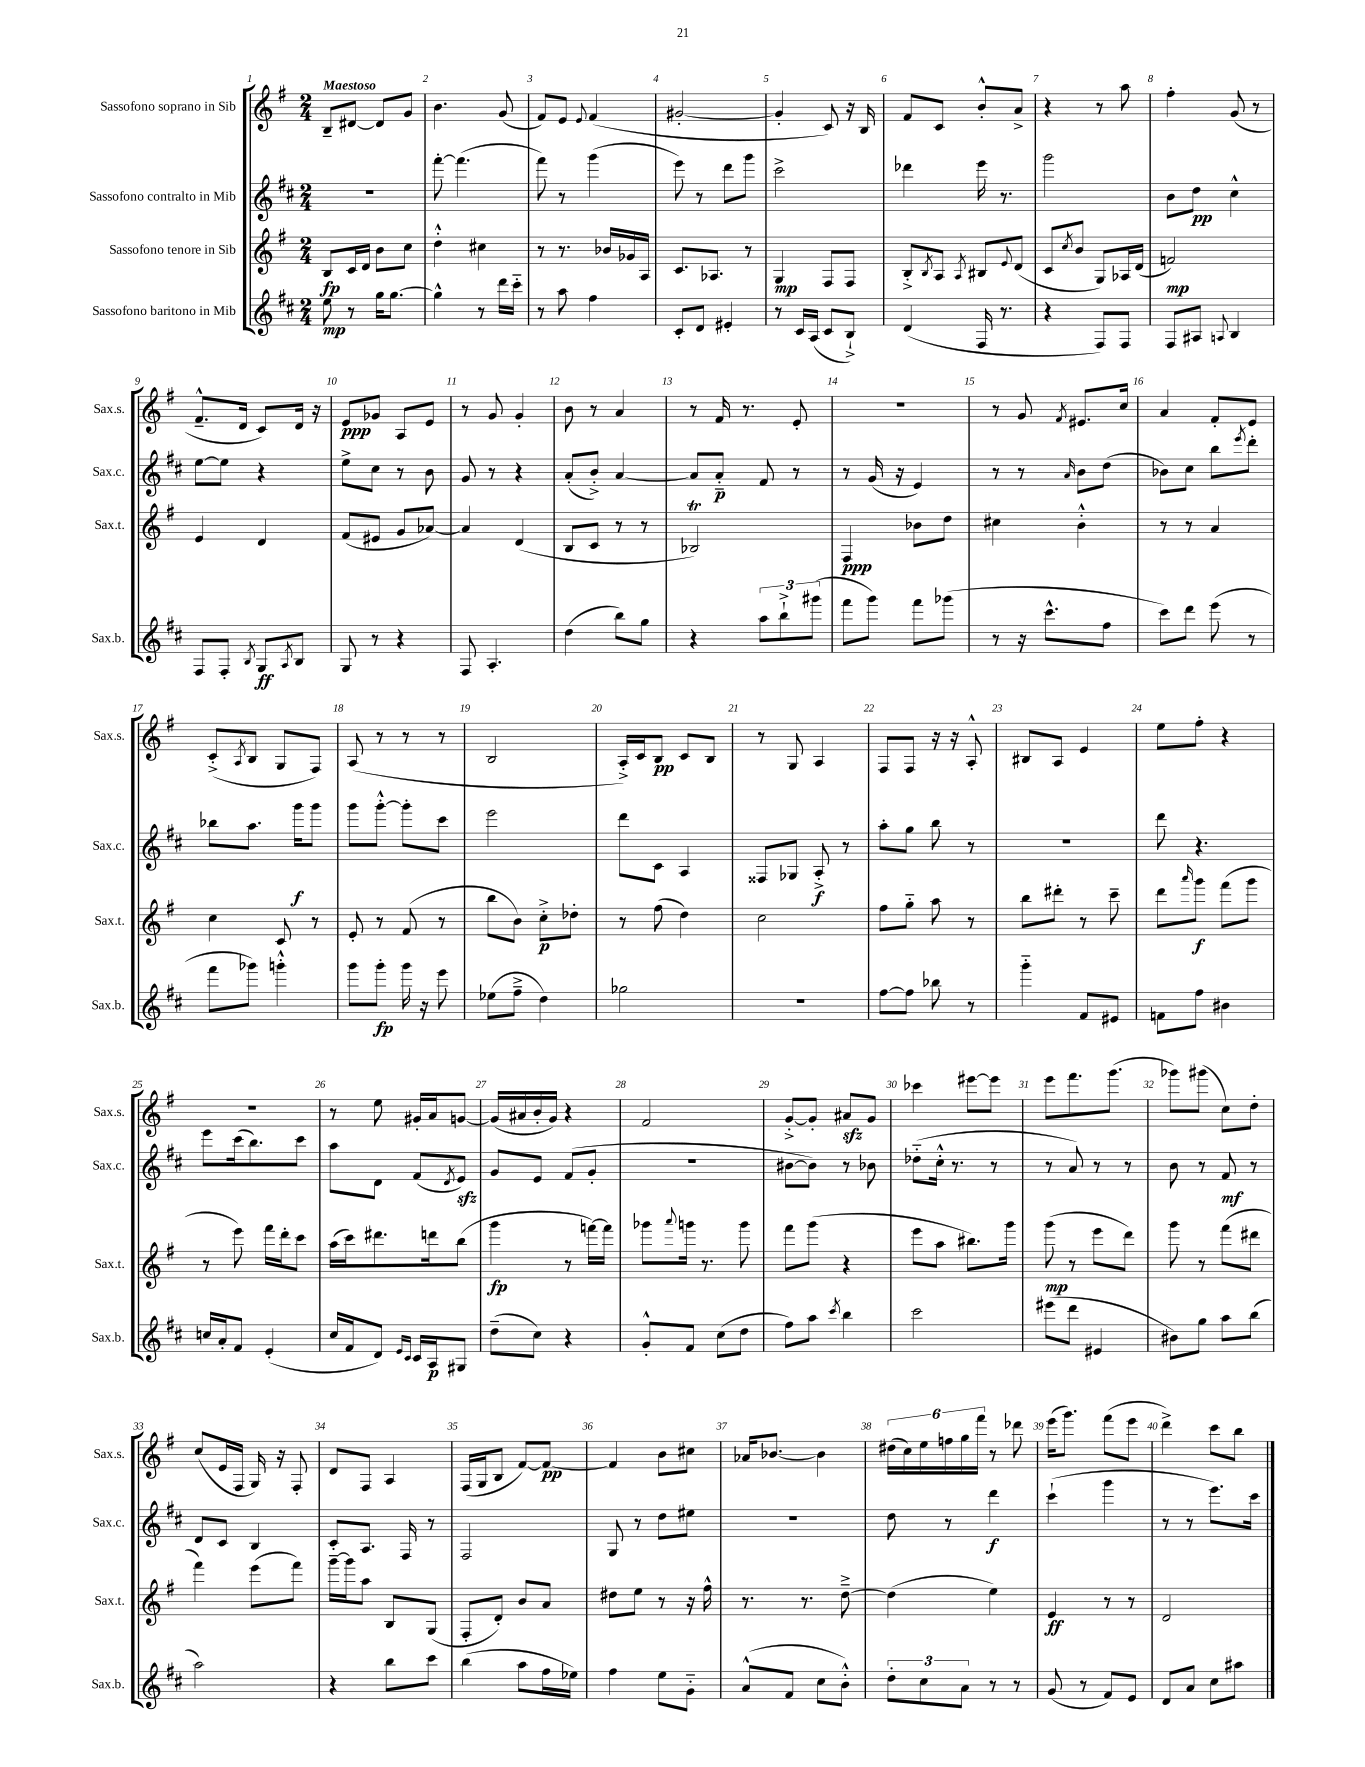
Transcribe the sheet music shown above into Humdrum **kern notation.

**kern	**dynam	**kern	**dynam	**kern	**dynam	**kern	**dynam
*part4	*part4	*part3	*part3	*part2	*part2	*part1	*part1
*staff4	*staff4	*staff3	*staff3	*staff2	*staff2	*staff1	*staff1
*I"Sassofono baritono in Mib	*	*I"Sassofono tenore in Sib	*	*I"Sassofono contralto in Mib	*	*I"Sassofono soprano in Sib	*
*I'Sax.b.	*	*I'Sax.t.	*	*I'Sax.c.	*	*I'Sax.s.	*
*clefG2	*	*clefG2	*	*clefG2	*	*clefG2	*
*k[f#c#]	*	*k[f#]	*	*k[f#c#]	*	*k[f#]	*
*M2/4	*	*M2/4	*	*M2/4	*	*M2/4	*
=1	=1	=1	=1	=1	=1	=1	=1
!	!	!	!	!	!	!LO:TX:a:B:t=Maestoso	!
8ee\	mp	8B/L	fp	2r	.	8B~/L	.
8r	.	16c/L	.	.	.	[8d#X/J	.
.	.	16d/JJ	.	.	.	.	.
16gg\KL	.	8b\L	.	.	.	8d#/L]	.
[8.gg\J	.	.	.	.	.	.	.
.	.	8cc\J	.	.	.	8g/J	.
=2	=2	=2	=2	=2	=2	=2	=2
4gg^^\]	.	4dd'^^\	.	[8fff#'\	.	4.b\	.
.	.	.	.	(4.fff#\]	.	.	.
8r	.	4cc#X\	.	.	.	.	.
16ddd\LL	.	.	.	.	.	(8g/	.
16ccc#\JJ	.	.	.	.	.	.	.
=3	=3	=3	=3	=3	=3	=3	=3
8r	.	8r	.	8fff#\)	.	8f#/L)	.
8aa\	.	8.r	.	8r	.	8e/J	.
.	.	.	.	.	.	8qqe/	.
4ff#\	.	.	.	(4ggg\	.	(4f#/	.
.	.	16b-X/LL	.	.	.	.	.
.	.	16g-X/	.	.	.	.	.
.	.	16A/JJ	.	.	.	.	.
=4	=4	=4	=4	=4	=4	=4	=4
8c#'/L	.	8.c/L	.	8eee\)	.	[2g#X'/	.
8d/J	.	.	.	8r	.	.	.
.	.	8.A-X/J	.	.	.	.	.
4e#X'/	.	.	.	8ddd\L	.	.	.
.	.	8r	.	8ggg\J	.	.	.
=5	=5	=5	=5	=5	=5	=5	=5
8r	.	4G/	mp	2ccc#^\	.	4g#'/]	.
16c#/LL	.	.	.	.	.	.	.
(16A/JJ	.	.	.	.	.	.	.
8c#/L	.	8F#/L	.	.	.	8c/)	.
8B`^/J)	.	8F#/J	.	.	.	16r	.
.	.	.	.	.	.	16B/	.
=6	=6	=6	=6	=6	=6	=6	=6
(4d/	.	8B'^/L	.	4ddd-X\	.	8f#/L	.
.	.	8qB/	.	.	.	.	.
.	.	8A/J	.	.	.	8c/J	.
.	.	8qA/	.	.	.	.	.
16F#/	.	8B#X/L	.	16eee\	.	8b'^^/L	.
8.r	.	.	.	8.r	.	.	.
.	.	8qqe/	.	.	.	.	.
.	.	(8d/J	.	.	.	8a^/J	.
=7	=7	=7	=7	=7	=7	=7	=7
4r	.	8c/L	.	2ggg\	.	4r	.
.	.	8qcc/	.	.	.	.	.
.	.	8b/J	.	.	.	.	.
8F#/L)	.	8G/L)	.	.	.	8r	.
8F#/J	.	16A-X/L	.	.	.	8aa\	.
.	.	(16d/JJ	.	.	.	.	.
=8	=8	=8	=8	=8	=8	=8	=8
8F#/L	.	2fn/)	mp	8b\L	.	4ff#'\	.
8A#X/J	.	.	.	8dd\J	pp	.	.
8qqAn/	.	.	.	.	.	.	.
4B/	.	.	.	4cc#^^\	.	(8g/	.
.	.	.	.	.	.	8r	.
!!LO:LB:g=z
=9	=9	=9	=9	=9	=9	=9	=9
8F#/L	.	4e/	.	[8ee\L	.	8.f#~^^/L	.
8F#'/J	.	.	.	8ee\J]	.	.	.
.	.	.	.	.	.	16d/Jk	.
8qB/	.	.	.	.	.	.	.
8G/L	ff	4d/	.	4r	.	8c/L)	.
8qA/	.	.	.	.	.	.	.
8B/J	.	.	.	.	.	16d/Jk	.
.	.	.	.	.	.	16r	.
=10	=10	=10	=10	=10	=10	=10	=10
8G/	.	(8f#/L	.	8ee^\L	.	8e/L	ppp
8r	.	8e#X/J	.	8cc#\J	.	8g-X/J	.
4r	.	8g/L	.	8r	.	8A/L	.
.	.	[8a-X/J)	.	8b\	.	8e/J	.
=11	=11	=11	=11	=11	=11	=11	=11
8F#/	.	4a-/]	.	8g/	.	8r	.
4.A'/	.	.	.	8r	.	8g/	.
.	.	(4d/	.	4r	.	4g'/	.
=12	=12	=12	=12	=12	=12	=12	=12
(4dd\	.	8B/L	.	(8a'/L	.	8b\	.
.	.	8c/J	.	8b'^/J)	.	8r	.
8bb\L)	.	8r	.	[4a/	.	4a/	.
8gg\J	.	8r	.	.	.	.	.
=13	=13	=13	=13	=13	=13	=13	=13
4r	.	2B-XT/)	.	8a/L]	.	8r	.
.	.	.	.	8a/J	p	16f#/	.
.	.	.	.	.	.	8.r	.
12aa\L	.	.	.	8f#/	.	.	.
12bb`^\	.	.	.	.	.	.	.
.	.	.	.	8r	.	8e'/	.
(12ggg#X\J	.	.	.	.	.	.	.
=14	=14	=14	=14	=14	=14	=14	=14
8fff#\L	.	4F#/	ppp	8r	.	2r	.
8ggg\J)	.	.	.	(16g/	.	.	.
.	.	.	.	16r	.	.	.
8fff#\L	.	8b-X\L	.	4e/)	.	.	.
(8ggg-X\J	.	8dd\J	.	.	.	.	.
=15	=15	=15	=15	=15	=15	=15	=15
8r	.	4cc#X\	.	8r	.	8r	.
16r	.	.	.	8r	.	8g/	.
8.ccc#^^\L	.	.	.	.	.	.	.
.	.	.	.	16qqa/	.	8qf#/	.
.	.	4b'^^\	.	8b\L	.	8.e#X/L	.
8ff#\J	.	.	.	(8dd\J	.	.	.
.	.	.	.	.	.	16cc/Jk	.
=16	=16	=16	=16	=16	=16	=16	=16
8ccc#\L)	.	8r	.	8b-X\L)	.	4a/	.
8ddd\J	.	8r	.	8cc#\J	.	.	.
(8eee\	.	4a/	.	8bb\L	.	8f#'/L	.
.	.	.	.	8qeee/	.	.	.
8r	.	.	.	8ddd'\J	.	8e/J	.
!!LO:LB:g=z
=17	=17	=17	=17	=17	=17	=17	=17
8fff#\L	.	4cc\	.	8bb-X\L	.	(8c'^/L	.
.	.	.	.	.	.	8qA/	.
8ggg-X\J)	.	.	.	8.aa\J	.	8B/J	.
4gggn'^^\	.	8c/	.	.	.	8G/L	.
.	.	.	.	16ggg\KL	f	.	.
.	.	8r	.	8ggg\J	.	8F#/J)	.
=18	=18	=18	=18	=18	=18	=18	=18
8ggg\L	.	8e'/	.	8ggg\L	.	(8A/	.
8ggg'\J	fp	8r	.	[8ggg'^^\J	.	8r	.
16ggg\	.	(8f#/	.	8ggg'\L]	.	8r	.
16r	.	.	.	.	.	.	.
8eee\	.	8r	.	8ccc#\J	.	8r	.
=19	=19	=19	=19	=19	=19	=19	=19
(8ee-X\L	.	8bb\L	.	2eee\	.	2B/	.
8ff#~^\J	.	8b\J)	.	.	.	.	.
4dd\)	.	8cc'^\L	p	.	.	.	.
.	.	8dd-X'\J	.	.	.	.	.
=20	=20	=20	=20	=20	=20	=20	=20
2gg-X\	.	8r	.	8ddd\L	.	16A'^/LL)	.
.	.	.	.	.	.	16c/J	.
.	.	(8ff#\	.	8c#\J	.	8B/J	pp
.	.	4dd\)	.	4A/	.	8c/L	.
.	.	.	.	.	.	8B/J	.
=21	=21	=21	=21	=21	=21	=21	=21
2r	.	2cc\	.	8F##X/L	.	8r	.
.	.	.	.	8G-X/J	.	8G/	.
.	.	.	.	8A'^/	f	4A/	.
.	.	.	.	8r	.	.	.
=22	=22	=22	=22	=22	=22	=22	=22
[8ff#\L	.	8ff#\L	.	8aa'\L	.	8F#/L	.
8ff#\J]	.	8gg\J	.	8gg\J	.	8F#/J	.
8bb-X\	.	8aa\	.	8bb\	.	16r	.
.	.	.	.	.	.	16r	.
8r	.	8r	.	8r	.	8A'^^/	.
=23	=23	=23	=23	=23	=23	=23	=23
4ggg\	.	8bb\L	.	2r	.	8B#X/L	.
.	.	8ddd#X'\J	.	.	.	8A/J	.
8f#/L	.	8r	.	.	.	4e/	.
8e#X/J	.	8ccc~\	.	.	.	.	.
=24	=24	=24	=24	=24	=24	=24	=24
8fn\L	.	8ddd\L	.	8ddd\	.	8ee\L	.
.	.	16qqaaa/	.	.	.	.	.
8ff#\J	.	8ggg\J	f	4.r	.	8ff#'\J	.
4b#X\	.	(8fff#\L	.	.	.	4r	.
.	.	8ggg\J	.	.	.	.	.
!!LO:LB:g=z
=25	=25	=25	=25	=25	=25	=25	=25
16ccn/LL	.	8r	.	8eee\L	.	2r	.
16a'/J	.	.	.	.	.	.	.
8f#/J	.	8eee\)	.	(16ccc#\k	.	.	.
.	.	.	.	8.bb\)	.	.	.
(4e'/	.	16fff#\LL	.	.	.	.	.
.	.	16ddd'\J	.	.	.	.	.
.	.	8ccc\J	.	8ccc#\J	.	.	.
=26	=26	=26	=26	=26	=26	=26	=26
16cc#/LL	.	(16aa\LL	.	8aa\L	.	8r	.
16f#/J	.	16ccc\J)	.	.	.	.	.
8d/J)	.	8.ddd#X\	.	8d\J	.	8ee\	.
16qqe/LL	.	.	.	.	.	.	.
16qqc#/JJ	.	.	.	.	.	.	.
16c#/LL	.	.	.	(8f#/L	.	16g#X'/LL	.
16A/J	p	16dddn\k	.	.	.	16a/J	.
.	.	.	.	8qd/	.	.	.
8G#X/J	.	(8bb\J	.	8ezz/J)	.	[8gn/J	.
=27	=27	=27	=27	=27	=27	=27	=27
(8dd~\L	.	4ggg\	fp	8g/L	.	(16g/LL]	.
.	.	.	.	.	.	16a#X/	.
8cc#\J)	.	.	.	8e/J	.	16b'/	.
.	.	.	.	.	.	16g/JJ)	.
4r	.	8r	.	(8f#/L	.	4r	.
.	.	[16fffn\LL)	.	8g'/J	.	.	.
.	.	16fff\JJ]	.	.	.	.	.
=28	=28	=28	=28	=28	=28	=28	=28
8g'^^/L	.	8ggg-X\L	.	2r	.	2f#/	.
.	.	8qqaaa/	.	.	.	.	.
8f#/J	.	16gggn\Jk	.	.	.	.	.
.	.	8.r	.	.	.	.	.
(8cc#\L	.	.	.	.	.	.	.
8dd\J	.	8ggg\	.	.	.	.	.
=29	=29	=29	=29	=29	=29	=29	=29
8ff#\L)	.	8fff#\L	.	[8b#X\L	.	[8g'^/L	.
8aa\J	.	(8ggg\J	.	8b#\J])	.	8g'/J]	.
8qccc#/	.	.	.	.	.	.	.
4bb\	.	4r	.	8r	.	8a#Xzz/L	.
.	.	.	.	8b-X\	.	8g/J	.
=30	=30	=30	=30	=30	=30	=30	=30
2ccc#\	.	8eee\L	.	(8dd-X\L	.	4ccc-X\	.
.	.	8aa\J	.	16cc#'^^\Jk	.	.	.
.	.	.	.	8.r	.	.	.
.	.	8.bb#X\L)	.	.	.	[8eee#X\L	.
.	.	.	.	8r	.	8eee#\J]	.
.	.	16ggg\Jk	.	.	.	.	.
=31	=31	=31	=31	=31	=31	=31	=31
(8eee#X\L	.	(8ggg\	mp	8r	.	8eee\L	.
8ddd\J	.	8r	.	8a/)	.	8.fff#\	.
4e#X/	.	8eee\L	.	8r	.	.	.
.	.	.	.	.	.	(8.ggg\J	.
.	.	8ddd\J)	.	8r	.	.	.
=32	=32	=32	=32	=32	=32	=32	=32
8b#X\L)	.	8ggg\	.	8b\	.	8ggg-X\L)	.
8gg\J	.	8r	.	8r	.	(8ggg#X\J	.
8aa\L	.	(8fff#\L	.	8f#/	mf	8cc\L)	.
(8bb\J	.	8ddd#X\J	.	8r	.	8dd'\J	.
!!LO:LB:g=z
=33	=33	=33	=33	=33	=33	=33	=33
2aa\)	.	4fff#\)	.	8d/L	.	(8cc/L	.
.	.	.	.	8c#/J	.	16e/L	.
.	.	.	.	.	.	16F#/JJ	.
.	.	(8eee\L	.	4B/	.	16G/)	.
.	.	.	.	.	.	16r	.
.	.	8fff#\J)	.	.	.	8F#'/	.
=34	=34	=34	=34	=34	=34	=34	=34
4r	.	[16ggg~\LL	.	8c#'/L	.	8d/L	.
.	.	16ggg\J]	.	.	.	.	.
.	.	8aa\J	.	8.A/J	.	8F#/J	.
8bb\L	.	8B/L	.	.	.	4A/	.
.	.	.	.	16F#/	.	.	.
8ccc#\J	.	(8G/J	.	8r	.	.	.
=35	=35	=35	=35	=35	=35	=35	=35
(4bb\	.	8F#'/L	.	2F#/	.	(16F#/LL	.
.	.	.	.	.	.	16G/J	.
.	.	8d'/J)	.	.	.	8B/J	.
8aa\L	.	8b/L	.	.	.	[8f#/L)	.
16ff#\L	.	8a/J	.	.	.	8f#/J_	pp
16ee-X\JJ)	.	.	.	.	.	.	.
=36	=36	=36	=36	=36	=36	=36	=36
4ff#\	.	8dd#X\L	.	8G/	.	4f#/]	.
.	.	8ee\J	.	8r	.	.	.
8ee\L	.	8r	.	8dd\L	.	8b\L	.
8g\J	.	16r	.	8ee#X\J	.	8cc#X\J	.
.	.	16ff#^^\	.	.	.	.	.
=37	=37	=37	=37	=37	=37	=37	=37
(8a^^/L	.	8.r	.	2r	.	16a-X/KL	.
.	.	.	.	.	.	[8.b-X/J	.
8f#/J	.	.	.	.	.	.	.
.	.	8.r	.	.	.	.	.
8cc#\L	.	.	.	.	.	4b-\]	.
8b'^^\J)	.	[8dd~^\	.	.	.	.	.
=38	=38	=38	=38	=38	=38	=38	=38
12dd'\L	.	(4dd\]	.	8dd\	.	(24dd#X\LL	.
.	.	.	.	.	.	24cc\)	.
12cc#\	.	.	.	.	.	24ee\	.
.	.	.	.	8r	.	24ffn\	.
12a\J	.	.	.	.	.	24gg\	.
.	.	.	.	.	.	24fff#\JJ	.
8r	.	4ee\)	.	4ddd\	f	8r	.
8r	.	.	.	.	.	8ddd-X\	.
=39	=39	=39	=39	=39	=39	=39	=39
(8g/	.	4e/	ff	(4ccc#`\	.	(16eee\KL	.
.	.	.	.	.	.	8.ggg\J)	.
8r	.	.	.	.	.	.	.
8f#/L)	.	8r	.	4ggg\	.	(8fff#\L	.
8e/J	.	8r	.	.	.	8eee\J	.
=40	=40	=40	=40	=40	=40	=40	=40
8d/L	.	2d/	.	8r	.	4ddd^\)	.
8a/J	.	.	.	8r	.	.	.
8cc#\L	.	.	.	8.eee\L)	.	8ccc\L	.
8aa#X\J	.	.	.	.	.	8bb\J	.
.	.	.	.	16ccc#\Jk	.	.	.
==	==	==	==	==	==	==	==
*-	*-	*-	*-	*-	*-	*-	*-
